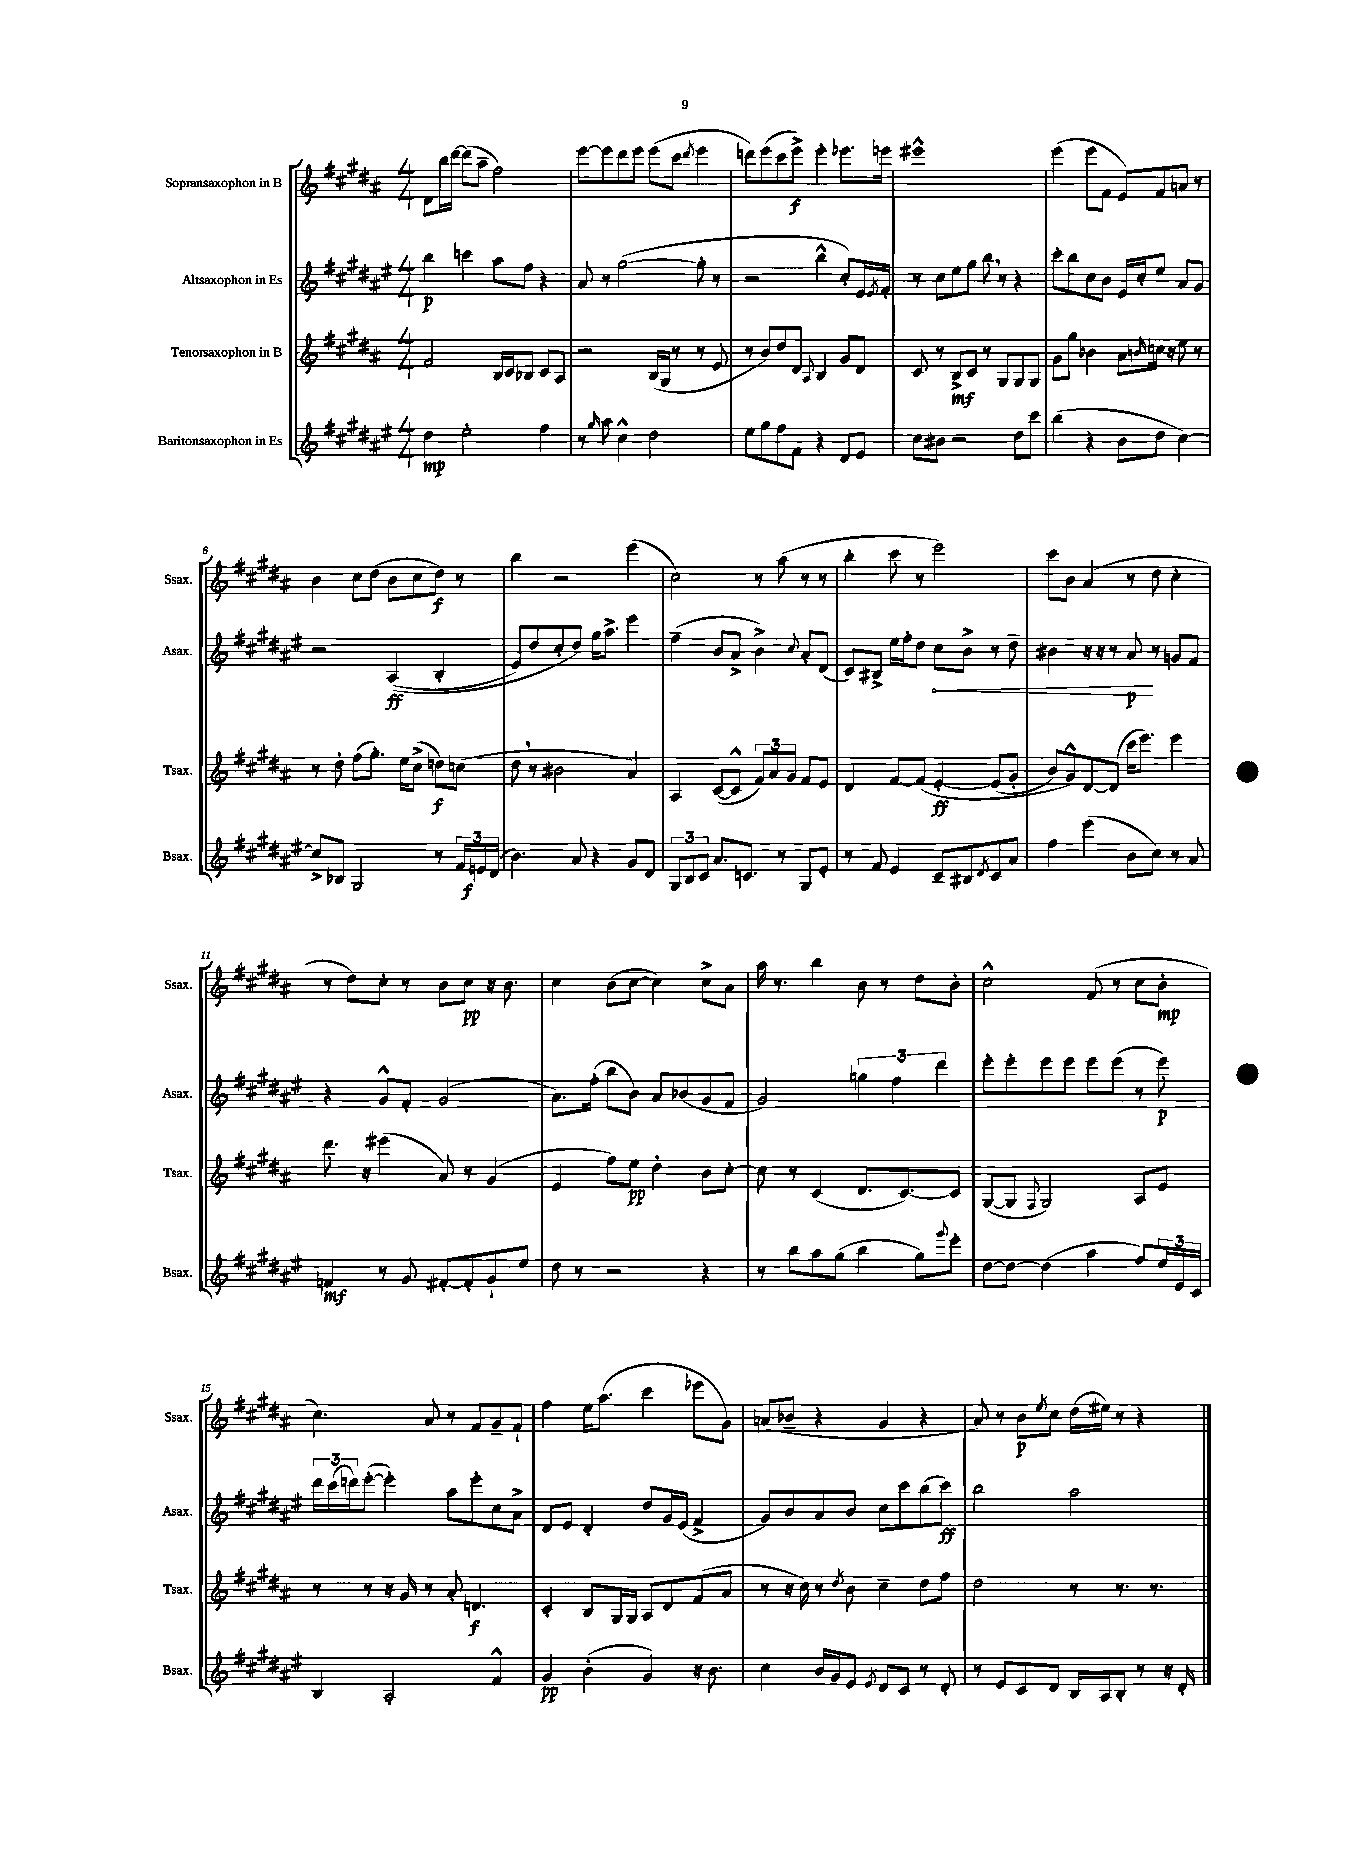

**kern	**dynam	**kern	**dynam	**kern	**dynam	**kern	**dynam
*part4	*part4	*part3	*part3	*part2	*part2	*part1	*part1
*staff4	*staff4	*staff3	*staff3	*staff2	*staff2	*staff1	*staff1
*I"Baritonsaxophon in Es	*	*I"Tenorsaxophon in B	*	*I"Altsaxophon in Es	*	*I"Sopransaxophon in B	*
*I'Bsax.	*	*I'Tsax.	*	*I'Asax.	*	*I'Ssax.	*
*clefG2	*	*clefG2	*	*clefG2	*	*clefG2	*
*k[f#c#g#d#a#e#]	*	*k[f#c#g#d#a#]	*	*k[f#c#g#d#a#e#]	*	*k[f#c#g#d#a#]	*
*M4/4	*	*M4/4	*	*M4/4	*	*M4/4	*
=1	=1	=1	=1	=1	=1	=1	=1
4dd#\	mp	2f#/	.	4bb\	p	8d#\L	.
.	.	.	.	.	.	16bb\L	.
.	.	.	.	.	.	[16ddd#\JJ	.
2ee#'\	.	.	.	4cccn\	.	(8ddd#\L]	.
.	.	.	.	.	.	8aa#~\J	.
.	.	16B/LL	.	8aa#\L	.	2ff#\)	.
.	.	16c#/J	.	.	.	.	.
.	.	8B-X/J	.	8ff#\J	.	.	.
4ff#\	.	8c#/L	.	4r	.	.	.
.	.	8A#/J	.	.	.	.	.
=2	=2	=2	=2	=2	=2	=2	=2
8r	.	2r	.	8a#/	.	[8eee\L	.
16qqgg#/	.	.	.	.	.	.	.
8aa#\	.	.	.	8r	.	8eee\]	.
4cc#^^\	.	.	.	([2gg#\	.	8ddd#\	.
.	.	.	.	.	.	8eee\J	.
2dd#\	.	(16B/LL	.	.	.	(8eee\L	.
.	.	16G#/JJ	.	.	.	.	.
.	.	8r	.	.	.	8ccc#\J	.
.	.	.	.	.	.	8qddd#/	.
.	.	8r	.	8gg#'\]	.	4eee\	.
.	.	8e/	.	8r	.	.	.
=3	=3	=3	=3	=3	=3	=3	=3
8ee#\L	.	8r	.	2r	.	8dddn\L)	.
8gg#\	.	8b/L)	.	.	.	(8eee\	.
8ff#\	.	8dd#/	.	.	.	8ccc#\	.
8f#\J	.	8d#/J	.	.	.	8eee^\J)	f
.	.	8qqA#/	.	.	.	.	.
4r	.	4B/	.	4bb^^\	.	4eee'\	.
8d#/L	.	8g#/L	.	8cc#'/L)	.	8.eee-X\L	.
8e#/J	.	8d#/J	.	16e#/L	.	.	.
.	.	.	.	8qe#/	.	.	.
.	.	.	.	16f#'/JJ	.	16eeen\Jk	.
=4	=4	=4	=4	=4	=4	=4	=4
8cc#\L	.	8c#/	.	8r	.	1eee#X^^	.
8b#X\J	.	8r	.	8cc#\L	.	.	.
2r	.	8B^/L	mf	8ee#\	.	.	.
.	.	8c#/J	.	8gg#\J	.	.	.
.	.	8r	.	8bb,\	.	.	.
.	.	8G#/L	.	8r	.	.	.
8dd#\L	.	8G#/	.	4r	.	.	.
8ccc#\J	.	8G#/J	.	.	.	.	.
=5	=5	=5	=5	=5	=5	=5	=5
(4bb\	.	8g#\L	.	8ccc#'\L	.	(4eee\	.
.	.	8gg#\J	.	8bb\	.	.	.
4r	.	4b-X\	.	8cc#\	.	8eee\L	.
.	.	.	.	8b\J	.	8f#\J	.
8b\L	.	8a#\L	.	16e#/LL	.	8e/L)	.
.	.	.	.	16cc#'/J	.	.	.
.	.	16qqbn/	.	.	.	.	.
8dd#\J	.	16ccn\Jk	.	8ee#/J	.	8f#/	.
.	.	16r	.	.	.	.	.
[4cc#\)	.	8ee\	.	8a#/L	.	8an/J	.
.	.	8r	.	8g#/J	.	8r	.
!!LO:LB:g=z
=6	=6	=6	=6	=6	=6	=6	=6
8cc#^/L]	.	8r	.	2r	.	4b\	.
8B-X/J	.	8dd#'\	.	.	.	.	.
2G#/	.	(8ff#\L	.	.	.	8cc#\L	.
.	.	8.gg#'\J)	.	.	.	(8dd#\J	.
.	.	.	.	((4A#/	ff	8b\L	.
.	.	16ee\KL	.	.	.	.	.
.	.	(8cc#^\J	.	.	.	8cc#\	.
8r	.	8ddn\L)	f	4B'/	.	8dd#\J)	f
24f#/LL	.	(8ccn\J	.	.	.	8r	.
24en/	f	.	.	.	.	.	.
(24d#/JJ	.	.	.	.	.	.	.
=7	=7	=7	=7	=7	=7	=7	=7
4.b\)	.	8dd#,\	.	8e#/L)	.	4bb\	.
.	.	8r	.	8dd#/	.	.	.
.	.	2b#X\	.	8cc#'/	.	2r	.
8a#/	.	.	.	8dd#/J)	.	.	.
4r	.	.	.	16gg#\KL	.	.	.
.	.	.	.	8.aa#^\J	.	.	.
8g#/L	.	4a#/)	.	4eee#\	.	(4eee\	.
8d#/J	.	.	.	.	.	.	.
=8	=8	=8	=8	=8	=8	=8	=8
12G#/L	.	4A#/	.	(4ff#~\	.	2cc#\)	.
12B/	.	.	.	.	.	.	.
12c#/J	.	.	.	.	.	.	.
8.a#/L	.	([8c#/L	.	8b/L	.	.	.
.	.	8c#^^/J]	.	8a#^/J	.	.	.
8.cn/J	.	.	.	.	.	.	.
.	.	12f#/L)	.	4b^\)	.	8r	.
.	.	12a#/	.	.	.	.	.
8r	.	.	.	.	.	(8aa#\	.
.	.	12g#/J	.	.	.	.	.
.	.	.	.	8qqcc#/	.	.	.
8G#/L	.	8f#/L	.	8a#'/L	.	8r	.
8e#'/J	.	8e/J	.	(8d#/J	.	8r	.
=9	=9	=9	=9	=9	=9	=9	=9
8r	.	4d#/	.	8c#/L)	.	4bb'\	.
8f#/	.	.	.	8B#X^/J	.	.	.
4e#/	.	[8f#/L	.	16ee#\LL	.	8ccc#\	.
.	.	.	.	16ff#'\J	.	.	.
.	.	(8f#/J]	.	8dd#\J	.	8r	.
!	!	!	!	!	!LO:HP:b	!	!
8c#~/L	.	[4e'/	ff	8cc#\L	<	2eee\)	.
8B#X/	.	.	.	8b^\J	.	.	.
8qd#/	.	.	.	.	.	.	.
8c#/	.	(8e/L]	.	8r	.	.	.
8a#/J	.	8g#'/J	.	8dd#~\	.	.	.
=10	=10	=10	=10	=10	=10	=10	=10
4ff#\	.	8b/L)	.	4b#X\	.	8ccc#\L	.
.	.	8g#^^/)	.	.	.	8b\J	.
(4eee#\	.	[8d#/	.	16r	.	(4a#/	.
.	.	.	.	16r	.	.	.
.	.	(8d#/J]	.	8r	.	.	.
8b\L	.	16ccc#\KL	.	8a#/	p	8r	.
.	.	8.eee\J)	.	.	.	.	.
8cc#\J)	.	.	.	8r	[	8dd#\	.
8r	.	4eee\	.	8gn/L	.	4cc#'\	.
8a#/	.	.	.	8f#/J	.	.	.
!!LO:LB:g=z
=11	=11	=11	=11	=11	=11	=11	=11
4fn/	mf	8.ddd#\	.	4r	.	8r	.
.	.	.	.	.	.	8dd#\L)	.
.	.	16r	.	.	.	.	.
8r	.	(4eee#X\	.	8g#^^/L	.	8cc#'\J	.
8g#/	.	.	.	8f#'/J	.	8r	.
[8f#X'/L	.	8a#/)	.	(2g#/	.	8b\L	.
8f#'/]	.	8r	.	.	.	8cc#\J	pp
8g#`/	.	(4g#/	.	.	.	16r	.
.	.	.	.	.	.	8.b\	.
8ee#/J	.	.	.	.	.	.	.
=12	=12	=12	=12	=12	=12	=12	=12
8dd#\	.	4e/	.	8.a#\L)	.	4cc#\	.
8r	.	.	.	.	.	.	.
.	.	.	.	(16ff#'\Jk	.	.	.
2r	.	8ff#\L)	.	8bb\L	.	(8b\L	.
.	.	8ee\J	pp	8b\J)	.	[8cc#\J	.
.	.	4dd#'\	.	8a#/L	.	4cc#\])	.
.	.	.	.	(8b-X/	.	.	.
4r	.	8b\L	.	8g#/	.	8cc#^\L	.
.	.	[8cc#'\J	.	8f#/J	.	8a#\J	.
=13	=13	=13	=13	=13	=13	=13	=13
8r	.	8cc#\]	.	2g#/)	.	16aa#\	.
.	.	.	.	.	.	8.r	.
8bb\L	.	8r	.	.	.	.	.
8aa#\	.	(4c#/	.	.	.	4bb\	.
(8gg#\J	.	.	.	.	.	.	.
4bb\	.	8.d#/L	.	6ggn\	.	8b\	.
.	.	.	.	.	.	8r	.
.	.	.	.	6ff#\	.	.	.
.	.	[8.c#/)	.	.	.	.	.
8gg#\L)	.	.	.	.	.	8dd#\L	.
.	.	.	.	6ddd#\	.	.	.
8qqggg#/	.	.	.	.	.	.	.
8eee#'\J	.	8c#/J]	.	.	.	8b'\J	.
=14	=14	=14	=14	=14	=14	=14	=14
[8dd#\L	.	([8G#/L	.	8eee#'\L	.	2cc#^^\	.
8dd#\J_	.	8G#/J]	.	8eee#'\	.	.	.
.	.	8qqF#/	.	.	.	.	.
(4dd#\]	.	2G#/)	.	8eee#\	.	.	.
.	.	.	.	8eee#\J	.	.	.
4aa#\	.	.	.	8eee#\L	.	(8f#/	.
.	.	.	.	(8eee#\J	.	8r	.
8ff#/L)	.	8A#/L	.	8r	.	8cc#\L	.
24ee#/L	.	8e/J	.	8eee#\)	p	8b'\J	mp
24e#/	.	.	.	.	.	.	.
24c#/JJ	.	.	.	.	.	.	.
!!LO:LB:g=z
=15	=15	=15	=15	=15	=15	=15	=15
4B/	.	8r	.	24ddd#\LL	.	4.cc#\)	.
.	.	.	.	(24ccc#\	.	.	.
.	.	.	.	24dddn\J)	.	.	.
.	.	8r	.	([8eee#'\J	.	.	.
2A#'/	.	16r	.	4eee#'\])	.	.	.
.	.	16g#/	.	.	.	.	.
.	.	8r	.	.	.	8a#/	.
.	.	8a#'/	.	8aa#\L	.	8r	.
.	.	4.dn/	f	8eee#'\	.	8f#/L	.
4f#^^/	.	.	.	8cc#\	.	8g#~/	.
.	.	.	.	8a#^\J	.	8f#`/J	.
=16	=16	=16	=16	=16	=16	=16	=16
4g#/	pp	4c#'/	.	8d#/L	.	4ff#\	.
.	.	.	.	8e#/J	.	.	.
(4b'\	.	8B/L	.	4d#'/	.	16ee\KL	.
.	.	.	.	.	.	(8.aa#\J	.
.	.	16G#/L	.	.	.	.	.
.	.	16G#/JJ	.	.	.	.	.
4g#/)	.	8A#/L	.	8dd#/L	.	4ccc#\	.
.	.	8d#/	.	16g#/L	.	.	.
.	.	.	.	(16e#/JJ	.	.	.
16r	.	(8f#/	.	4f#^/	.	8eee-X\L	.
8.b\	.	.	.	.	.	.	.
.	.	8a#/J	.	.	.	8g#\J)	.
=17	=17	=17	=17	=17	=17	=17	=17
4cc#\	.	8r	.	8g#/L)	.	(8an/L	.
.	.	16r	.	8b/	.	8b-X~/J	.
.	.	16cc#\)	.	.	.	.	.
16b/LL	.	8r	.	8a#/	.	4r	.
16g#/J	.	.	.	.	.	.	.
.	.	8qdd#/	.	.	.	.	.
8e#/J	.	8b\	.	8b/J	.	.	.
8qe#/	.	.	.	.	.	.	.
8d#/L	.	4cc#~\	.	8cc#\L	.	4g#/	.
8c#/J	.	.	.	8ccc#\	.	.	.
8r	.	8dd#\L	.	(8bb\	.	4r	.
8d#'/	.	8ff#\J	.	8ccc#\J)	ff	.	.
=18	=18	=18	=18	=18	=18	=18	=18
8r	.	2dd#\	.	2bb\	.	8a#/)	.
8e#/L	.	.	.	.	.	8r	.
8c#/	.	.	.	.	.	8b\L	p
.	.	.	.	.	.	8qee/	.
8d#/J	.	.	.	.	.	8cc#\J	.
16B/LL	.	8r	.	2aa#\	.	(16dd#\LL	.
16A#/J	.	.	.	.	.	16ee#X\JJ)	.
8B'/J	.	8.r	.	.	.	8r	.
8r	.	.	.	.	.	4r	.
.	.	8.r	.	.	.	.	.
16r	.	.	.	.	.	.	.
16d#'/	.	.	.	.	.	.	.
==	==	==	==	==	==	==	==
*-	*-	*-	*-	*-	*-	*-	*-
